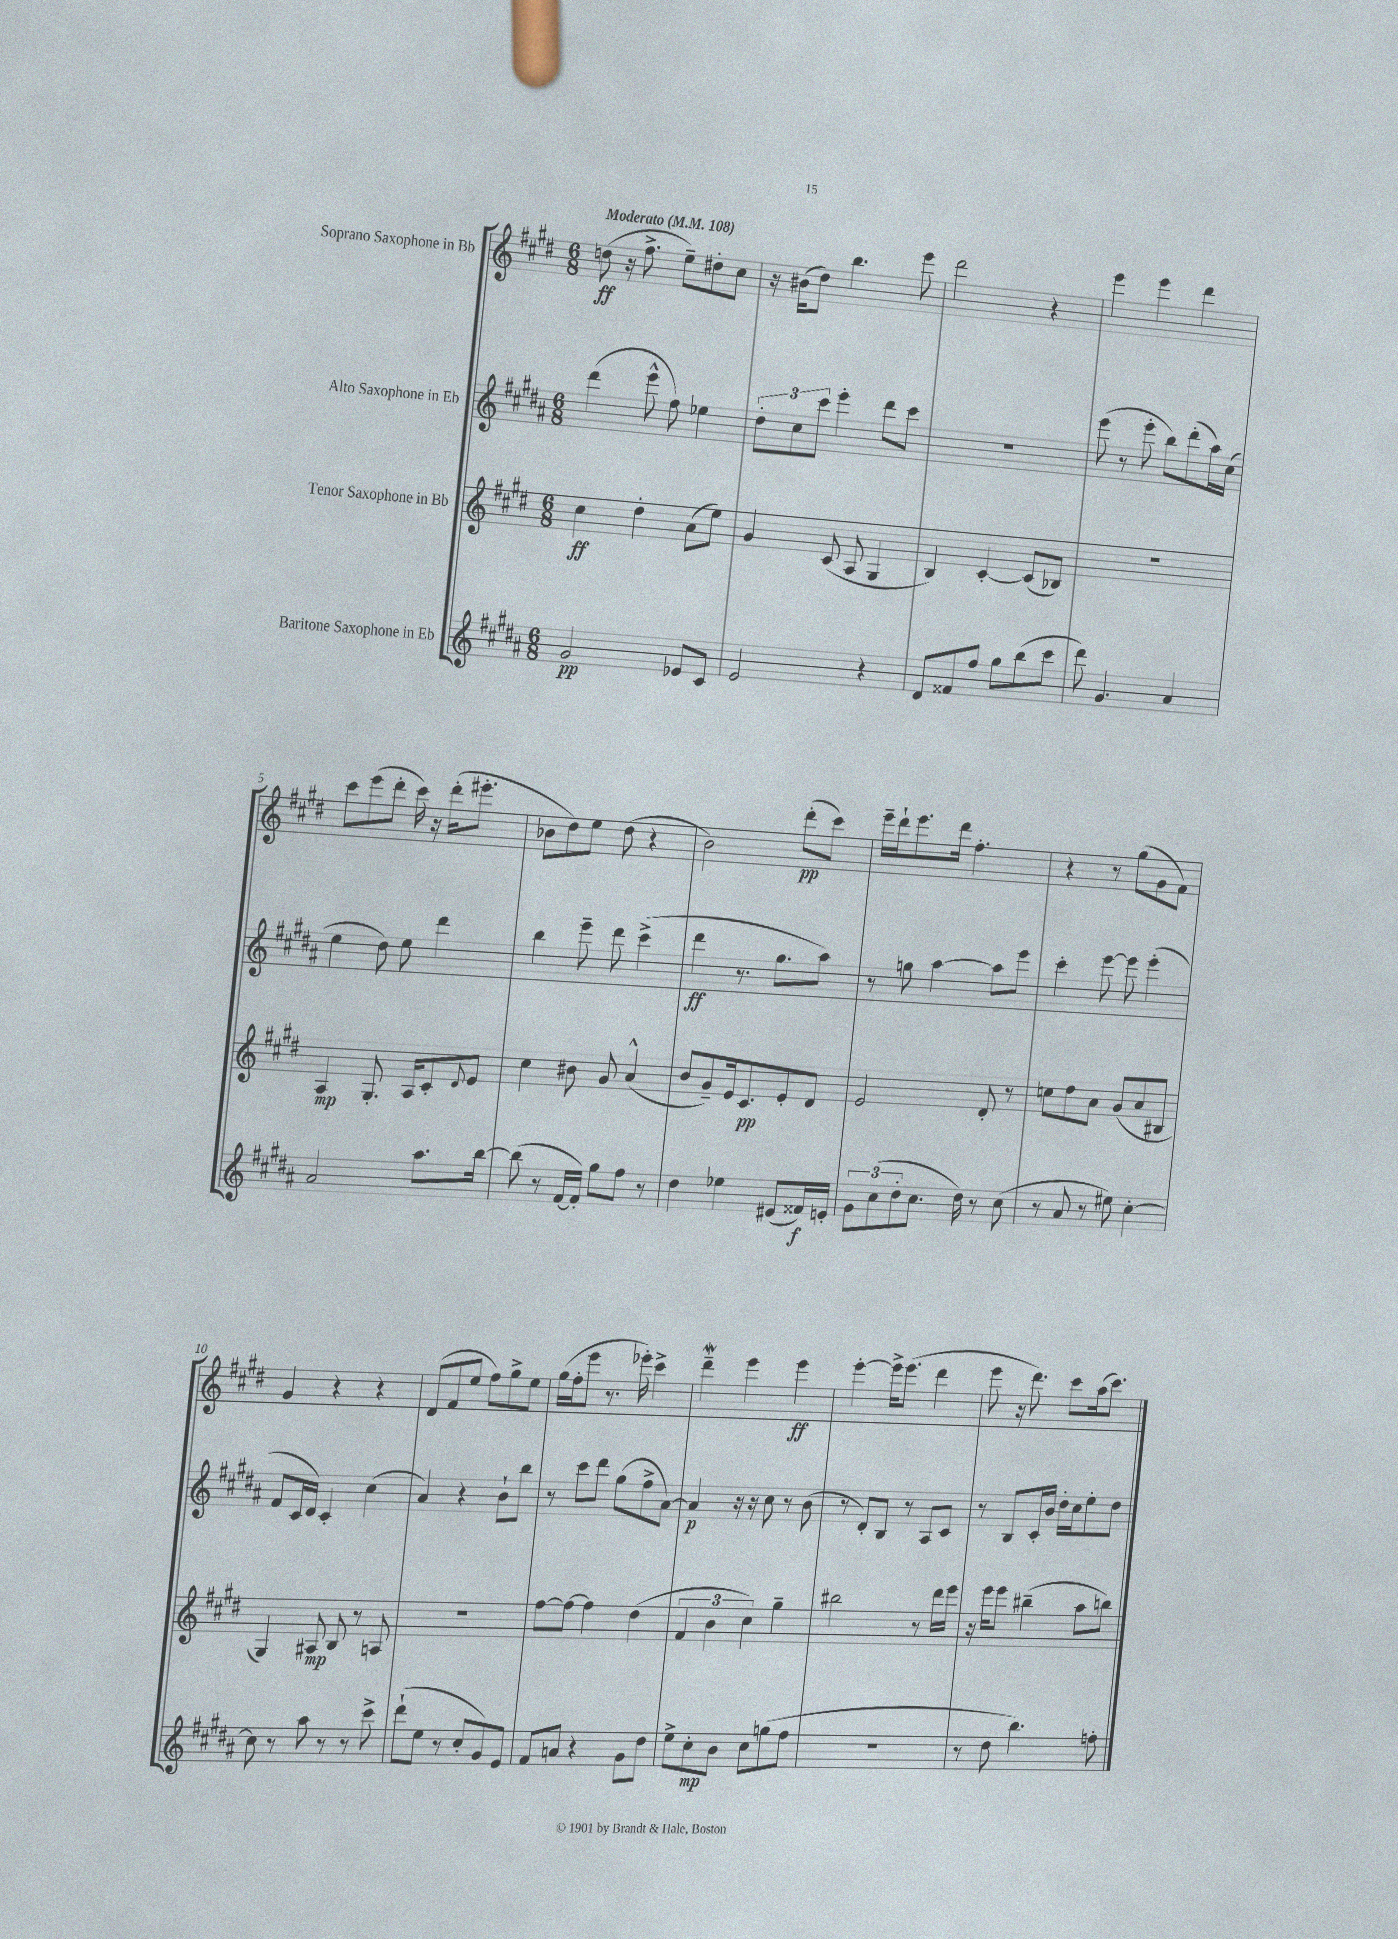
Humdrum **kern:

**kern	**dynam	**kern	**dynam	**kern	**dynam	**kern	**dynam
*part4	*part4	*part3	*part3	*part2	*part2	*part1	*part1
*staff4	*staff4	*staff3	*staff3	*staff2	*staff2	*staff1	*staff1
*I"Baritone Saxophone in Eb	*	*I"Tenor Saxophone in Bb	*	*I"Alto Saxophone in Eb	*	*I"Soprano Saxophone in Bb	*
*clefG2	*	*clefG2	*	*clefG2	*	*clefG2	*
*k[f#c#g#d#a#]	*	*k[f#c#g#d#]	*	*k[f#c#g#d#a#]	*	*k[f#c#g#d#]	*
*M6/8	*	*M6/8	*	*M6/8	*	*M6/8	*
*MM108	*	*MM108	*	*MM108	*	*MM108	*
=1	=1	=1	=1	=1	=1	=1	=1
!	!	!	!	!	!	!LO:TX:a:B:t=Moderato	!
2g#/	pp	4cc#\	ff	(4ddd#\	.	(8ddn\	ff
.	.	.	.	.	.	16r	.
.	.	.	.	.	.	8.ff#^\	.
.	.	4dd#'\	.	8eee^^\	.	.	.
.	.	.	.	8ff#\)	.	8ee~\L)	.
8e-X/L	.	(8a\L	.	4ee-X\	.	8dd#X'\	.
8c#/J	.	8ee\J)	.	.	.	8cc#\J	.
=2	=2	=2	=2	=2	=2	=2	=2
2e/	.	4g#/	.	12dd#'\L	.	16r	.
.	.	.	.	.	.	(16b#X\KL	.
.	.	.	.	12cc#\	.	.	.
.	.	.	.	.	.	8dd#\J)	.
.	.	.	.	12ccc#\J	.	.	.
.	.	(8c#/	.	4eee'\	.	4.bb\	.
.	.	8A/	.	.	.	.	.
4r	.	4G#/	.	8ddd#\L	.	.	.
.	.	.	.	8ccc#\J	.	8eee\	.
=3	=3	=3	=3	=3	=3	=3	=3
8d#/L	.	4B/)	.	2.r	.	2ddd#\	.
8f##X/	.	.	.	.	.	.	.
8ff#/J	.	[4c#'/	.	.	.	.	.
8gg#\L	.	.	.	.	.	.	.
(8bb\	.	(8c#/L]	.	.	.	4r	.
8ccc#\J	.	8B-X/J)	.	.	.	.	.
=4	=4	=4	=4	=4	=4	=4	=4
8ddd#\)	.	2.r	.	(8eee\	.	4eee\	.
4.g#/	.	.	.	8r	.	.	.
.	.	.	.	8eee'\	.	4eee\	.
.	.	.	.	8bb\L)	.	.	.
4a#/	.	.	.	(8ddd#'\	.	4ddd#\	.
.	.	.	.	16aa#\L)	.	.	.
.	.	.	.	(16cc#\JJ	.	.	.
!!LO:LB:g=z
=5	=5	=5	=5	=5	=5	=5	=5
2a#/	.	4A/	mp	4ee\	.	8ccc#\L	.
.	.	.	.	.	.	(8eee\	.
.	.	8.G#'/	.	8dd#\)	.	8ddd#'\J	.
.	.	.	.	8ee\	.	16ccc#\)	.
.	.	16A/KL	.	.	.	16r	.
8.aa#\L	.	8c#'/	.	4ddd#\	.	(16ddd#'\KL	.
.	.	.	.	.	.	8.eee#X'\J	.
.	.	8qqd#/	.	.	.	.	.
.	.	8e/J	.	.	.	.	.
[16bb\Jk	.	.	.	.	.	.	.
=6	=6	=6	=6	=6	=6	=6	=6
(8bb\]	.	4cc#\	.	4bb\	.	8b-X\L	.
8r	.	.	.	.	.	8dd#\)	.
[16f#/LL	.	8b#X\	.	8eee~\	.	8ee\J	.
16f#'/JJ])	.	.	.	.	.	.	.
8gg#\L	.	8g#/	.	8ddd#\	.	(8dd#\	.
8ff#\J	.	(4a^^/	.	(4ccc#^\	.	4r	.
8r	.	.	.	.	.	.	.
=7	=7	=7	=7	=7	=7	=7	=7
4dd#\	.	8b/L	.	4ddd#\	ff	2b\)	.
.	.	8g#~/)	.	.	.	.	.
4ee-X\	.	16e/k	.	8.r	.	.	.
.	.	8.c#/	pp	.	.	.	.
.	.	.	.	8.gg#\L	.	.	.
(8e#X/L	.	8e'/	.	.	.	(8ddd#'\L	pp
16f##X/L)	f	8d#/J	.	8aa#\J)	.	8ccc#\J)	.
16en'/JJ	.	.	.	.	.	.	.
=8	=8	=8	=8	=8	=8	=8	=8
12g#\L	.	2e/	.	8r	.	16eee~\LL	.
.	.	.	.	.	.	16ddd#`\J	.
(12cc#\	.	.	.	.	.	.	.
.	.	.	.	8ggn\	.	8.eee\	.
12dd#'\	.	.	.	.	.	.	.
8.cc#\J	.	.	.	[4aa#\	.	.	.
.	.	.	.	.	.	16ddd#\Jk	.
.	.	.	.	.	.	4.ff#'\	.
16dd#\)	.	.	.	.	.	.	.
8r	.	8d#'/	.	8aa#\L]	.	.	.
(8cc#\	.	8r	.	8eee\J	.	.	.
=9	=9	=9	=9	=9	=9	=9	=9
8r	.	8ccn\L	.	4ccc#'\	.	4r	.
8a#/	.	8dd#\	.	.	.	.	.
8r	.	8a\J	.	[8eee\	.	8r	.
8ee#X\)	.	(8g#/L	.	8eee\]	.	(8gg#\L	.
[4cc#'\	.	8a/	.	(4eee'\	.	8g#\	.
.	.	8B#X/J	.	.	.	8f#\J)	.
!!LO:LB:g=z
=10	=10	=10	=10	=10	=10	=10	=10
8cc#\]	.	4G#/)	.	8f#/L	.	4g#/	.
8r	.	.	.	16c#/L	.	.	.
.	.	.	.	16d#/JJ)	.	.	.
8aa#\	.	8A#X/	mp	4c#'/	.	4r	.
8r	.	8B/	.	.	.	.	.
8r	.	8r	.	(4cc#\	.	4r	.
8ccc#^\	.	8An/	.	.	.	.	.
=11	=11	=11	=11	=11	=11	=11	=11
(8ddd#`\L	.	2.r	.	4a#/)	.	(8d#/L	.
8ee\J	.	.	.	.	.	8f#/	.
8r	.	.	.	4r	.	8ee/J	.
8cc#'/L	.	.	.	.	.	8ff#\L)	.
8g#/)	.	.	.	8b`\L	.	8gg#^\	.
8e/J	.	.	.	8bb\J	.	8ee\J	.
=12	=12	=12	=12	=12	=12	=12	=12
8f#/L	.	[8ff#\L	.	8r	.	(16gg#\LL	.
.	.	.	.	.	.	16ff#'\J	.
8an/J	.	8ff#\J_	.	8ccc#\L	.	8eee\J	.
4r	.	4ff#\]	.	8ddd#\J	.	8.r	.
.	.	.	.	(8gg#\L	.	.	.
.	.	.	.	.	.	16eee-X'\)	.
8g#\L	.	(4dd#\	.	8ff#^\	.	4ccc#^\	.
8dd#\J	.	.	.	[8a#\J)	.	.	.
=13	=13	=13	=13	=13	=13	=13	=13
8ee^\L	.	6f#/	.	4a#/]	p	4ddd#W~\	.
8cc#'\	mp	.	.	.	.	.	.
.	.	6b\	.	.	.	.	.
8b\J	.	.	.	16r	.	4eee\	.
.	.	.	.	16r	.	.	.
.	.	6cc#\)	.	.	.	.	.
8cc#\L	.	.	.	8cc#\	.	.	.
(8ggn\	.	4gg#~\	.	8r	.	4eee\	ff
8ff#\J	.	.	.	(8b\	.	.	.
=14	=14	=14	=14	=14	=14	=14	=14
2.r	.	2bb#X\	.	8r	.	[4eee'\	.
.	.	.	.	8d#'/L)	.	.	.
.	.	.	.	8B/J	.	16eee^\KL]	.
.	.	.	.	.	.	(8.eee\J	.
.	.	.	.	8r	.	.	.
.	.	8r	.	8A#/L	.	4ddd#\	.
.	.	16ddd#\LL	.	8c#/J	.	.	.
.	.	16eee\JJ	.	.	.	.	.
=15	=15	=15	=15	=15	=15	=15	=15
8r	.	16r	.	8r	.	8eee\	.
.	.	16eee\KL	.	.	.	.	.
8dd#\	.	8eee\J	.	8B/L	.	16r	.
.	.	.	.	.	.	8.ddd#\)	.
4.bb\)	.	(4bb#X~\	.	16c#'/L	.	.	.
.	.	.	.	16b/JJ	.	.	.
.	.	.	.	16dd#'\LL	.	8ccc#\L	.
.	.	.	.	16cc#\J	.	.	.
.	.	8aa\L	.	8ee'\	.	(16aa\k	.
.	.	.	.	.	.	8.ccc#\J)	.
8ffn'\	.	8bbn\J)	.	8dd#\J	.	.	.
==	==	==	==	==	==	==	==
*-	*-	*-	*-	*-	*-	*-	*-
